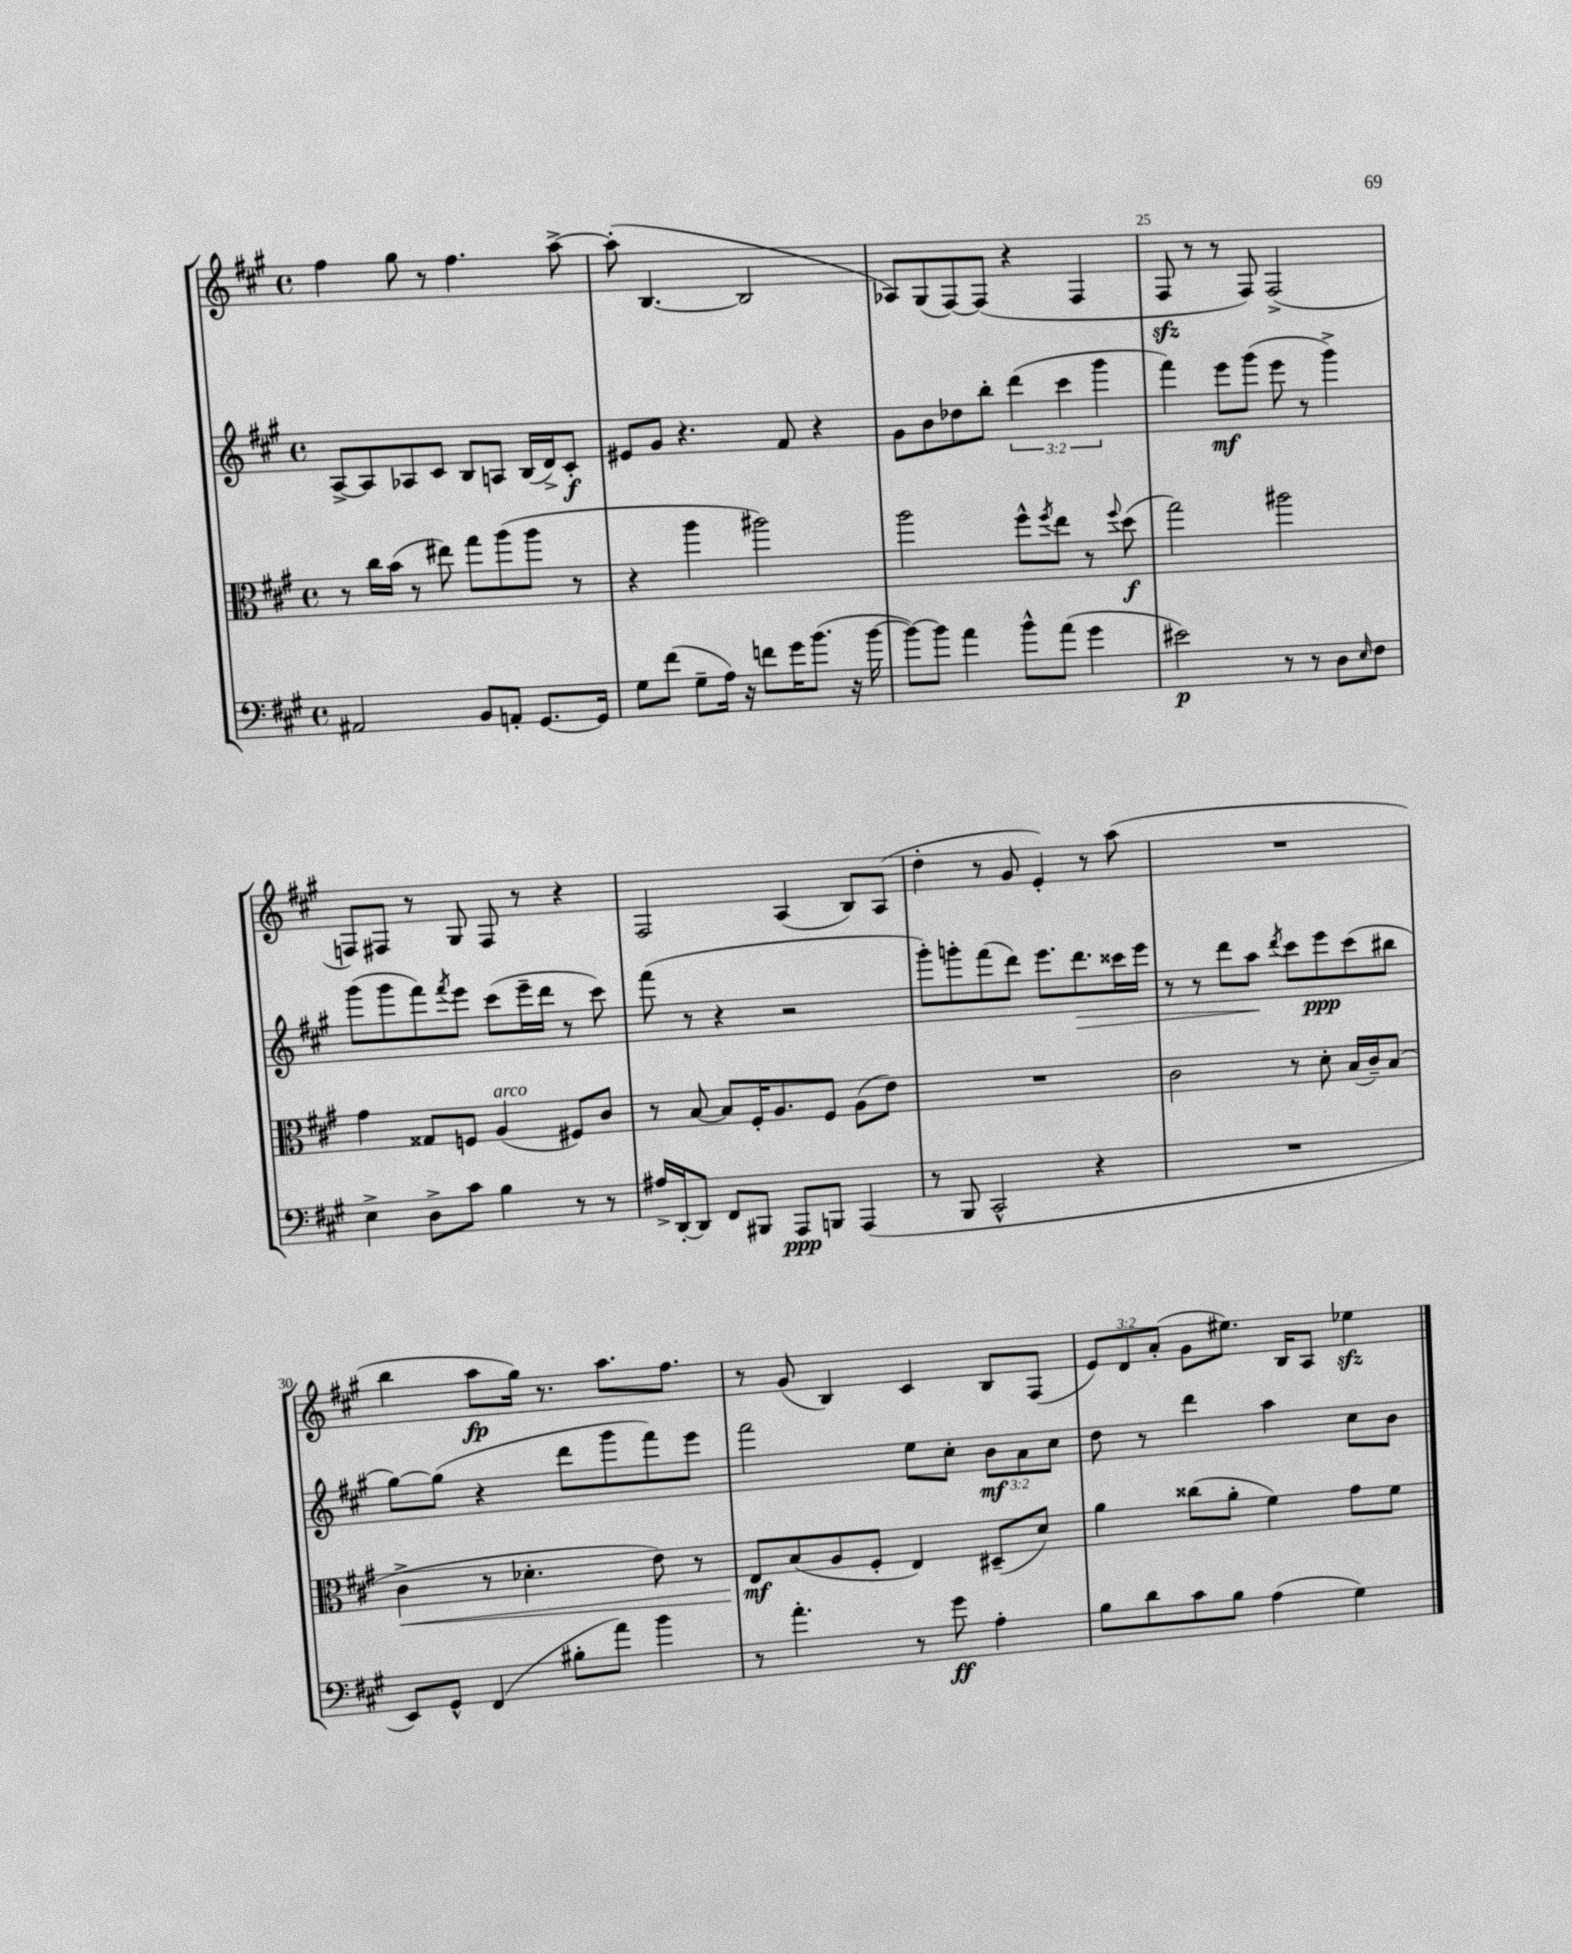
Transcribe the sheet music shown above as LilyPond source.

<<
\new StaffGroup <<
\new Staff = "s0" {
    \clef treble \key a \major \defaultTimeSignature \time 4/4 \override Staff.TupletNumber.text = #tuplet-number::calc-fraction-text
    fis''4 gis''8 r8 fis''4. a''8~-> |
    a''8-.( b4.~ b2 |
    aes8) gis8( fis8~) fis8( r4 fis4 |
    fis8\sfz r8 r8 fis8) fis2->( |
    f8) fis8 r8 gis8 fis8 r8 r4 |
    fis2 a4( b8) a8( |
    d''4-. r8 gis'8 e'4-.) r8 a''8( |
    R1 |
    b''4 a''8\fp gis''16) r8. a''8. fis''8. |
    r8 gis'8( b4) cis'4 b8 fis8( |
    \tuplet 3/2 { e'8) d'8 a'8-.( } gis'8 eis''8.) b16 a8 ees''4\sfz \bar "|." |
}
\new Staff = "s1" {
    \clef treble \key a \major \defaultTimeSignature \time 4/4 \override Staff.TupletNumber.text = #tuplet-number::calc-fraction-text
    a8~-> a8 aes8 cis'8 b8 a8 b16( d'16->) cis'8-.\f |
    eis'8 gis'8 r4. fis'8 r4 |
    gis'8 b'8 des''8 b''8-. \tuplet 3/2 { d'''4( cis'''4 gis'''4 } |
    fis'''4) e'''8\mf gis'''8( e'''8 r8 gis'''4->) |
    gis'''8( gis'''8 fis'''8) \acciaccatura { fis'''8 } e'''8 cis'''8( e'''16-- d'''16 r8 cis'''8) |
    fis'''8( r8 r4 r2 |
    gis'''8-.) g'''8-. fis'''8( d'''8) e'''8. d'''8.\> cisis'''16 e'''16 |
    r8 r8 d'''8 a''8\! \acciaccatura { d'''8 } cis'''8 e'''8\ppp cis'''8( bis''8 |
    gis''8~) gis''8( r4 d'''8 gis'''8 fis'''8) e'''8 |
    fis'''2 e''8 cis''8-. \tuplet 3/2 { b'8\mf a'8 cis''8 } |
    d''8 r8 d'''4 a''4 cis''8 b'8 \bar "|." |
}
\new Staff = "s2" {
    \clef alto \key a \major \defaultTimeSignature \time 4/4
    r8 cis''16 b'16( r8 eis''8) gis''8 a''8( a''8 r8 |
    r4 a''4 ais''2) |
    a''2 fis''8-^ \acciaccatura { fis''8 } e''8 r8 \appoggiatura { fis''8 } d''8\f( |
    gis''2) ais''2 |
    gis'4 gisis8 f8 a4^\markup { \italic "arco" }( fis8) cis'8 |
    r8 b8~ b8 fis16-. a8. fis8 a8( e'8) |
    R1 |
    cis'2 r8 d'8-. b16( cis'16--) b8( |
    cis'4->\< r8 des'4.-. e'8) r8 |
    e8\mf\! b8( a8 fis8-. e4) dis8--( d'8) |
    a'4 cisis''8( a'8-. fis'4) gis'8 fis'8 \bar "|." |
}
\new Staff = "s3" {
    \clef bass \key a \major \defaultTimeSignature \time 4/4
    ais,2 b,8 a,8-. gis,8.~ gis,16 |
    gis8 fis'8( gis8-- a16) r16 f'8 gis'16 b'8.( r16 b'16~ |
    b'8~) b'8 a'4 b'8-^ a'8( gis'4 |
    eis'2\p) r8 r8 d8 \grace { e16 } fis8 |
    e4-> d8-> cis'8 b4 r8 r8 |
    ais16-> d,16~-. d,8 fis,8 bis,,8 a,,8\ppp b,,8 a,,4( |
    r8 b,,8 cis,2-^ r4 |
    R1 |
    e,8) gis,8-^ fis,4( bis8-. a'8) b'4 |
    r8 a'4.-. r8 gis'8\ff a4-. |
    b8 d'8 cis'8 b8 a4( gis4) \bar "|." |
}
>>
>>
\layout { \context { \Score currentBarNumber = #22 \override BarNumber.break-visibility = ##(#f #t #t) barNumberVisibility = #(every-nth-bar-number-visible 5) } }
